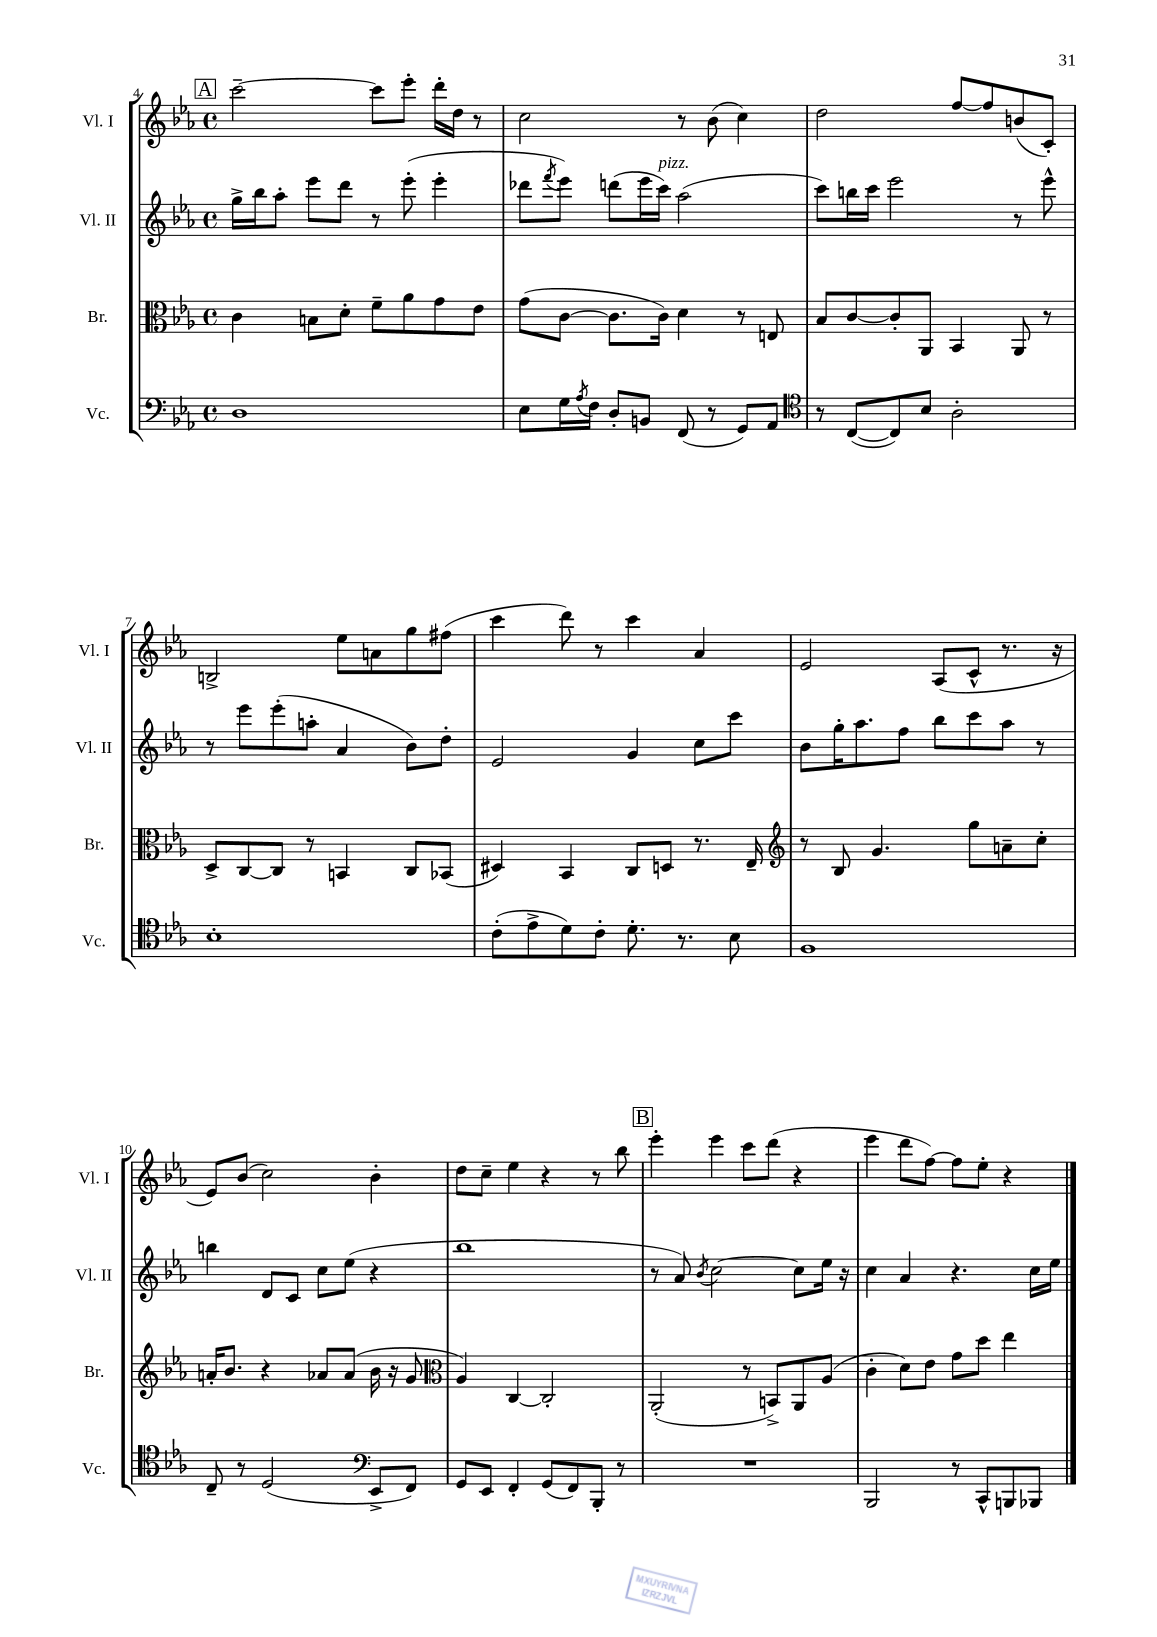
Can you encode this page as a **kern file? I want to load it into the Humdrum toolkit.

**kern	**kern	**kern	**kern
*staff4	*staff3	*staff2	*staff1
*clefF4	*clefC3	*clefG2	*clefG2
*k[b-e-a-]	*k[b-e-a-]	*k[b-e-a-]	*k[b-e-a-]
*M4/4	*M4/4	*M4/4	*M4/4
*met(c)	*met(c)	*met(c)	*met(c)
1D	4c	16gg^	[2ccc~
.	.	16bb-	.
.	.	8aa-'	.
.	8B	8eee-	.
.	8d'	8ddd	.
.	8f~	8r	8ccc]
.	8a-	(8eee-'	8eee-'
.	8g	4eee-'	16ddd'
.	.	.	16dd
.	8e-	.	8r
=	=	=	=
8E-	(8g	8ddd-	2cc
.	.	8qfff	.
16G	[8c	8eee-)	.
8qA-	.	.	.
16F	.	.	.
8D'	8.c]	(8ddd	.
8BB	.	16eee-	.
.	16c)	16ccc)	.
(8FF	4d	(2aa-	8r
8r	.	.	(8b-
8GG)	8r	.	4cc)
8AA-	8E	.	.
=	=	=	=
*clefC4	*	*	*
8r	8B-	8ccc)	2dd
([8C	[8c	16bb	.
.	.	16ccc	.
8C])	8c']	2eee-	.
8B-	8AA-	.	.
2A-'	4BB-	.	[8ff
.	.	.	8ff]
.	8AA-	8r	(8b
.	8r	8eee-^^	8c')
=	=	=	=
1B-'	8D^	8r	2B^
.	[8C	8eee-	.
.	8C]	(8eee-'	.
.	8r	8aa'	.
.	4BB	4a-	8ee-
.	.	.	8a
.	8C	8b-)	8gg
.	(8BB-	8dd'	(8ff#
=	=	=	=
(8c'	4D#)	2e-	4ccc
8e-^	.	.	.
8d)	4BB-	.	8ddd)
8c'	.	.	8r
8.d'	8C	4g	4ccc
.	8D	.	.
8.r	.	.	.
.	8.r	8cc	4a-
8B-	.	8ccc	.
.	16E-~	.	.
=	=	=	=
*	*clefG2	*	*
1F	8r	8b-	2e-
.	8B-	16gg'	.
.	.	8.aa-	.
.	4.g	.	.
.	.	8ff	.
.	.	8bb-	(8A-
.	8gg	8ccc	8c^^
.	8a~	8aa-	8.r
.	8cc'	8r	.
.	.	.	16r
=	=	=	=
8C~	16a'	4bb	8e-)
.	8.b-	.	.
8r	.	.	(8b-
(2D	4r	8d	2cc)
.	.	8c	.
.	8a-	8cc	.
.	(8a-	(8ee-	.
*clefF4	*	*	*
8EE-^	16b-	4r	4b-'
.	16r	.	.
8FF)	8g	.	.
=	=	=	=
*	*clefC3	*	*
8GG	4A-)	1bb-	8dd
8EE-	.	.	8cc~
4FF'	[4C	.	4ee-
(8GG	2C']	.	4r
8FF)	.	.	.
8BBB-'	.	.	8r
8r	.	.	8bb-
=	=	=	=
1r	(2AA-'	8r	4eee-'
.	.	8a-)	.
.	.	8qb-	.
.	.	[2cc	4eee-
.	8r	.	8ccc
.	8BB^)	.	(8ddd
.	8AA-	8cc]	4r
.	(8A-	16ee-	.
.	.	16r	.
=	=	=	=
2BBB-	4c'	4cc	4eee-
.	8d)	4a-	8ddd
.	8e-	.	[8ff)
8r	8g	4.r	8ff]
8CC^^	8dd	.	8ee-'
8BBB	4ee-	.	4r
8BBB-	.	16cc	.
.	.	16ee-	.
==	==	==	==
*-	*-	*-	*-
